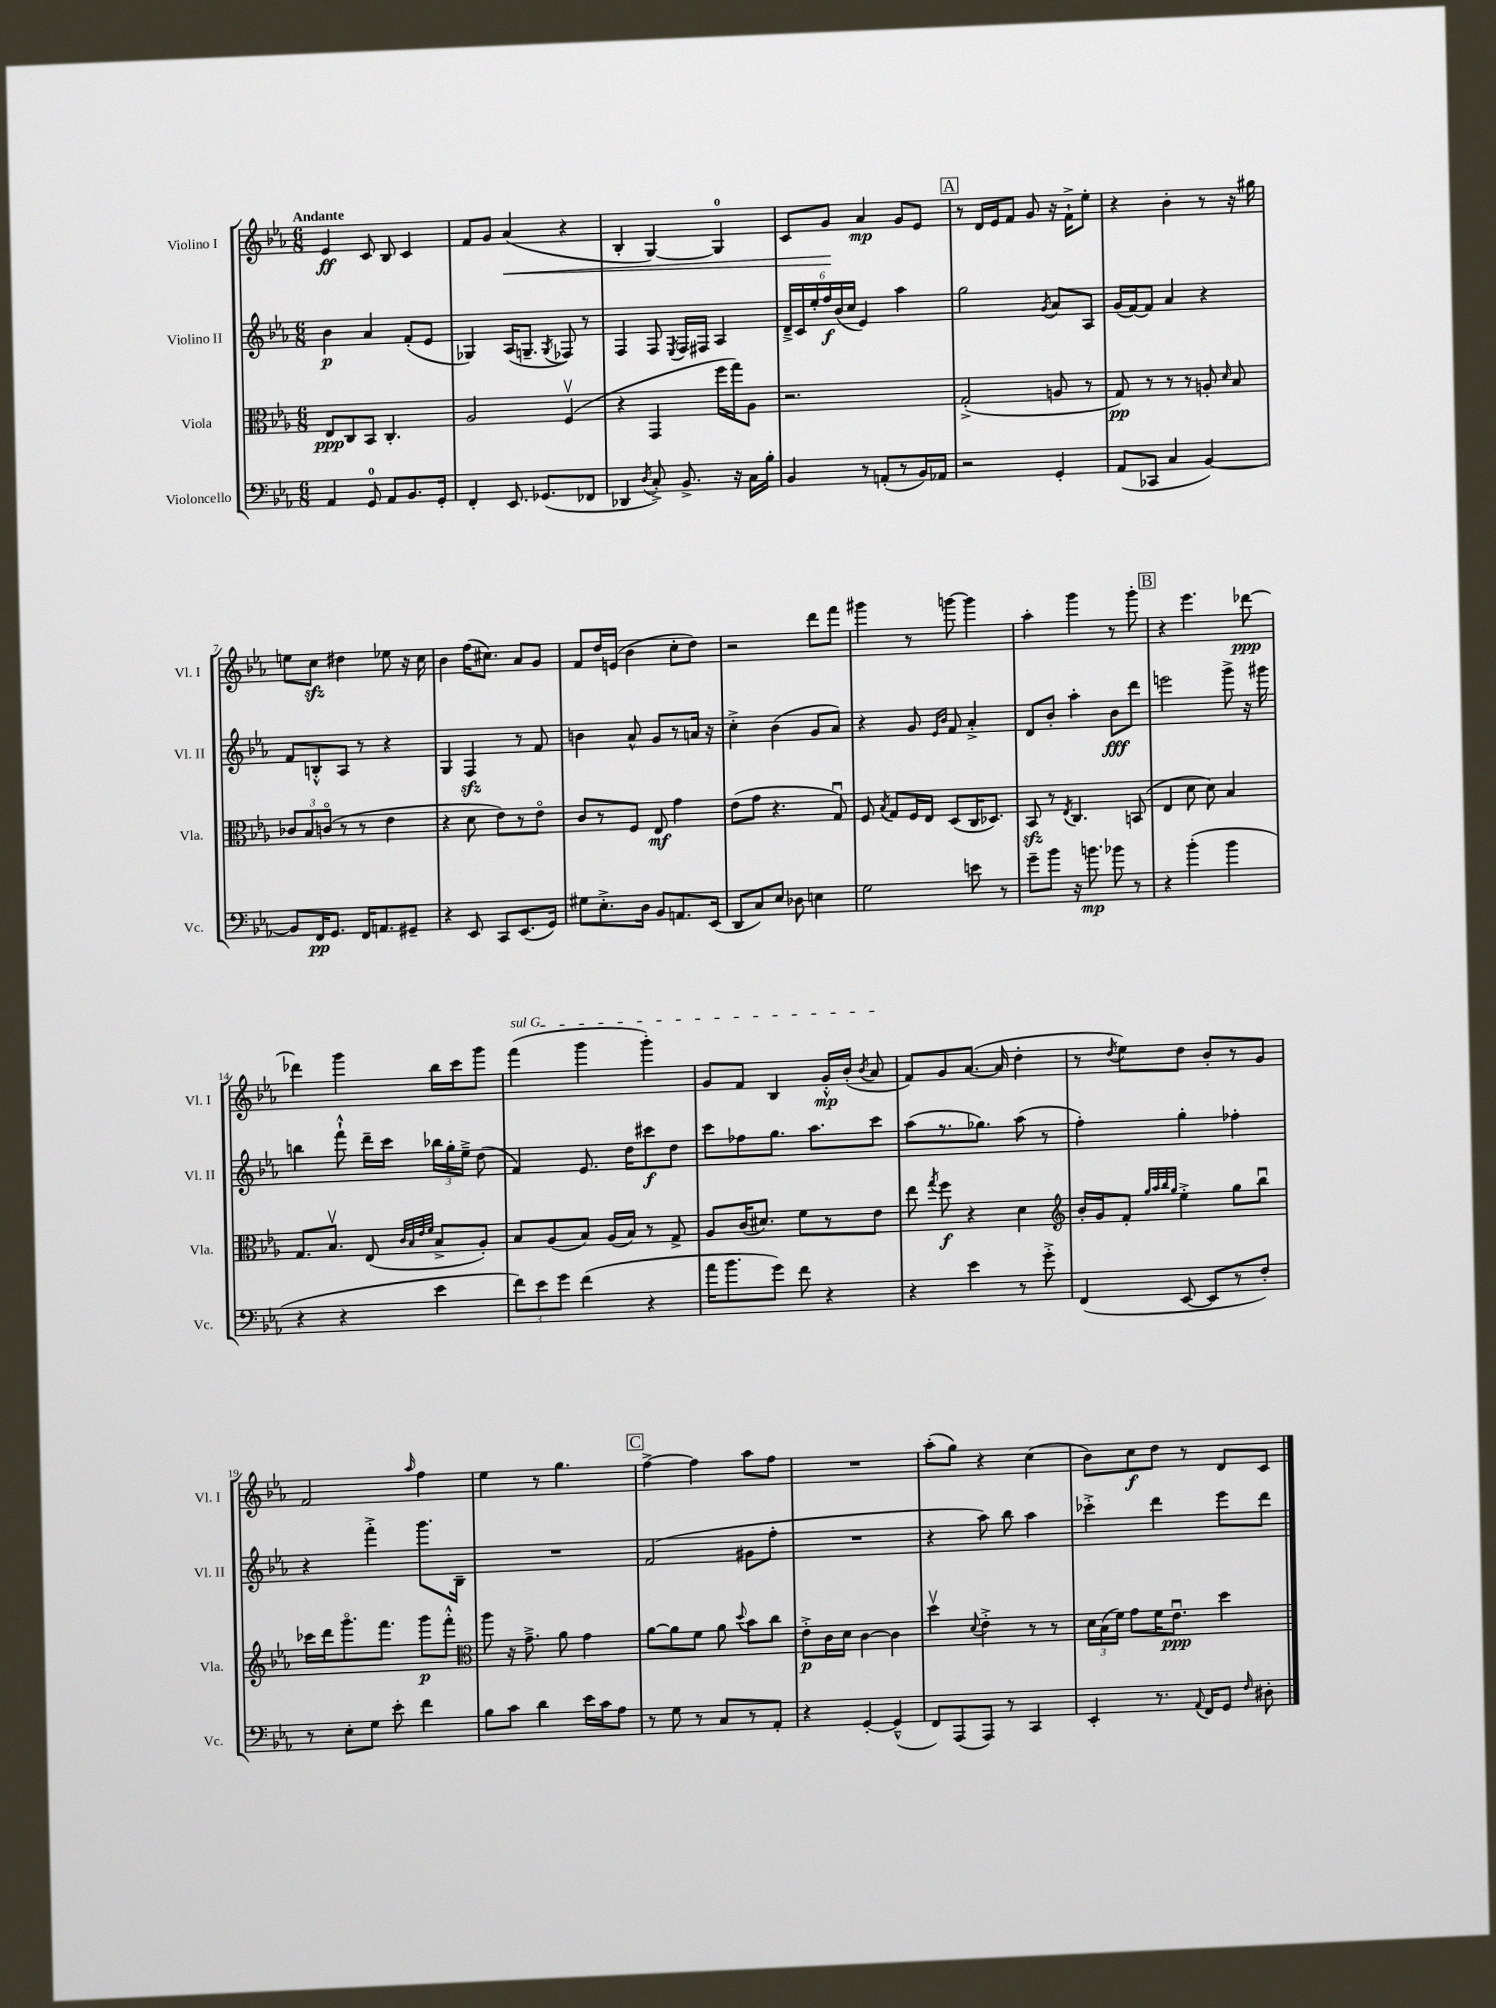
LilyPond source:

<<
\new StaffGroup <<
\new Staff = "s0" \with { instrumentName = "Violino I" shortInstrumentName = "Vl. I" } {
    \clef treble \key ees \major \numericTimeSignature \time 6/8 \tempo "Andante"
    \autoBeamOff ees'4\ff c'8 bes8 c'4 |
    f'8[ g'8] aes'4\<( r4 |
    bes4-. g4~) g4-0 |
    c'8[ g'8]\! aes'4\mp g'8[ ees'8] |
    \mark \markup { \box "A" } r8 d'16[ ees'16 f'8] g'8 r16 f'16[-!-> ees''8]-. |
    r4 bes'4-. r8 r16 gis''16 |
    e''8[ c''8]\sfz dis''4 ees''8 r16 c''16 |
    bes'4 f''16[( cis''8.]) aes'8[ g'8] |
    f'8[ d''16 e'16]( bes'4 c''8[-. d''8]) |
    r2 d'''8[ f'''8] |
    gis'''4 r8 g'''8~ g'''4 |
    aes''4-. g'''4 r8 g'''8-. |
    \mark \markup { \box "B" } r4 ees'''4. des'''8~\ppp |
    des'''4 g'''4 bes''16[ c'''16 g'''8] |
    \once \override TextSpanner.bound-details.left.text = \markup { \italic "sul G" } f'''4\startTextSpan( g'''4 g'''4-.) |
    g'8[ f'8] bes4 g'16[-.-^\mp bes'16]-.( \acciaccatura { bes'8 } aes'8\stopTextSpan |
    f'8[) g'8 aes'8.]~( aes'16 d''4-. |
    r8 \acciaccatura { d''8 } ees''8[) d''8] bes'8[-. r8 g'8] |
    f'2 \grace { aes''16 } f''4 |
    ees''4 r8 g''4. |
    \mark \markup { \box "C" } f''4~-> f''4 aes''8[ f''8] |
    R2. |
    aes''8[-.( g''8]) r4 c''4( |
    bes'8[) c''8\f d''8] r8 d'8[ c'8] \bar "|." |
}
\new Staff = "s1" \with { instrumentName = "Violino II" shortInstrumentName = "Vl. II" } {
    \clef treble \key ees \major \numericTimeSignature \time 6/8
    \autoBeamOff bes'4\p aes'4 f'8[-.( ees'8] |
    ges4) aes16[( g8.]-- \acciaccatura { g8 } fes8) r8 |
    f4 f8 \acciaccatura { ees8 } f16[ fis16] aes4 |
    \tuplet 6/4 { d'16[---> c'16 ees''16-. f''16\f bes'16( c''16] } ees'4) aes''4 |
    \mark \markup { \box "A" } g''2 \acciaccatura { g'8 } aes'8[ aes8] |
    g'16[( f'16~) f'8] aes'4 r4 |
    f'8[ b8-.-^ aes8] r8 r4 |
    g4 f4\sfz r8 f'8 |
    b'4 aes'8-^ g'8[ r8 a'16] r16 |
    c''4-.-> bes'4( g'8[ aes'8]) |
    r4 g'8 \grace { ees'16[ bes'16] } f'8 aes'4-.-> |
    d'8[ bes'8]-. aes''4-. bes'8[\fff d'''8] |
    \mark \markup { \box "B" } e'''2 g'''8-> r16 gis'''16 |
    b''4 f'''8-!-^ d'''16[-- c'''16] \tuplet 3/2 { bes''16[ g''16-. ees''16]---> } d''8( |
    f'4) ees'8. d''16[ cis'''8\f d''8] |
    c'''8[ fes''8 g''8.] aes''8.[ c'''8] |
    aes''8[( r8. ges''8.]) aes''8( r8 |
    f''4-.) g''4-. fes''4-. |
    r4 f'''4-.-> g'''8.[ bes16]-- |
    R2. |
    \mark \markup { \box "C" } f'2( gis'8[ f''8]-. |
    R2. |
    r4 aes''8) bes''8 aes''4 |
    ces'''4-.-> d'''4 ees'''8[ d'''8] \bar "|." |
}
\new Staff = "s2" \with { instrumentName = "Viola" shortInstrumentName = "Vla." } {
    \clef alto \key ees \major \numericTimeSignature \time 6/8
    \autoBeamOff ees8[\ppp c8 bes,8] c4.-. |
    aes2 f4\upbow( |
    r4 g,4 f''16[ g''16) aes8] |
    r2. |
    \mark \markup { \box "A" } g2-.->( a8 r8 |
    g8\pp) r8 r8 r8 a8-. \grace { d'16 } bes8 |
    \tuplet 3/2 { ces'8[ bes8 c'8]\flageolet( } r8 r8 ees'4 |
    r4 d'8 ees'8[) r8 ees'8]\flageolet |
    c'8[ r8 f8] ees8\mf g'4 |
    ees'8[( g'8] r4. g8\downbow) |
    f8 \acciaccatura { bes8 } g8[ f16 ees16] d8[( c16 des8.]) |
    bes,8\sfz r8 \acciaccatura { ees8 } c4. b,8( |
    \mark \markup { \box "B" } ees4 d'8 d'8) bes4 |
    g8.[ bes8.]\upbow ees8( \grace { c'32[ bes32 ees'32 f'32] } bes8[-> aes8]-.) |
    bes8[ aes8( bes8]) aes16[( bes16]) r8 g8-> |
    aes8[ c'16( dis'8.]) f'8[ r8 ees'8] |
    ees''8 \acciaccatura { g''8 } f''8\f r4 d'4 |
    \clef treble bes'16[-. g'16 f'8]-. \grace { g''32[ aes''32 bes''32 g''32] } ees''4-.-> g''8[ bes''8]\downbow |
    ces'''16[ d'''16 g'''8.\flageolet f'''8.] g'''8[\p f'''8]-.-^ |
    \clef alto aes''8 r16 g'8.---> aes'8 g'4 |
    \mark \markup { \box "C" } aes'8[~ aes'8 f'8] aes'8 \appoggiatura { d''8 } bes'8[ c''8] |
    ees'8[-.->\p c'16 d'16] c'4~ c'4 |
    d''4\upbow \appoggiatura { d'8 } ees'4-.-> r8 r8 |
    \tuplet 3/2 { d'16[ bes16( f'16]) } g'8[ f'16 ees'8.]\downbow\ppp d''4 \bar "|." |
}
\new Staff = "s3" \with { instrumentName = "Violoncello" shortInstrumentName = "Vc." } {
    \clef bass \key ees \major \numericTimeSignature \time 6/8
    \autoBeamOff aes,4 g,8-0 aes,8[ bes,8. g,16]-. |
    f,4-. ees,8. ges,8.[( fes,8] |
    des,4 \acciaccatura { d8 } c8-.->) bes,8.-> r16 c16[ bes16]-. |
    bes,4 r8 a,8[-.( r8 bes,16) aes,16] |
    \mark \markup { \box "A" } r2 g,4-. |
    aes,8[( ces,8] c4 bes,4~) |
    bes,8[ f,16\pp g,8.] f,16[ a,8. gis,8]-- |
    r4 ees,8 c,8[ ees,8.( g,16]) |
    gis8[ ees8.-.-> d16] bes,8[ a,8. ees,16]( |
    d,8[ c8) ees8] des8 e4 |
    g2 e'8 r8 |
    g'8[-- bes'8] r16 b'8.\mp bes'8 r8 |
    \mark \markup { \box "B" } r4 bes'4-.( bes'4 |
    r4 r4 ees'4 |
    \tuplet 3/2 { f'8[) ees'8 g'8] } f'4( r4 |
    aes'16[ bes'8. g'8]) f'8 r4 |
    r4 ees'4 r8 g'8-.-> |
    f,4( ees,8~ ees,8[ r8 f8]-.) |
    r8 ees8[-. g8] ees'8-. f'4 |
    bes8[ c'8] d'4 ees'16[ c'16 aes8] |
    \mark \markup { \box "C" } r8 g8 r8 c8[ r8 aes,8]-. |
    r4 g,4~-. g,4---^( |
    f,8[) aes,,8( aes,,8]) r8 c,4 |
    ees,4-. r8. \appoggiatura { aes,8 } f,16[ g,8] \grace { f16 } dis8-. \bar "|." |
}
>>
>>
